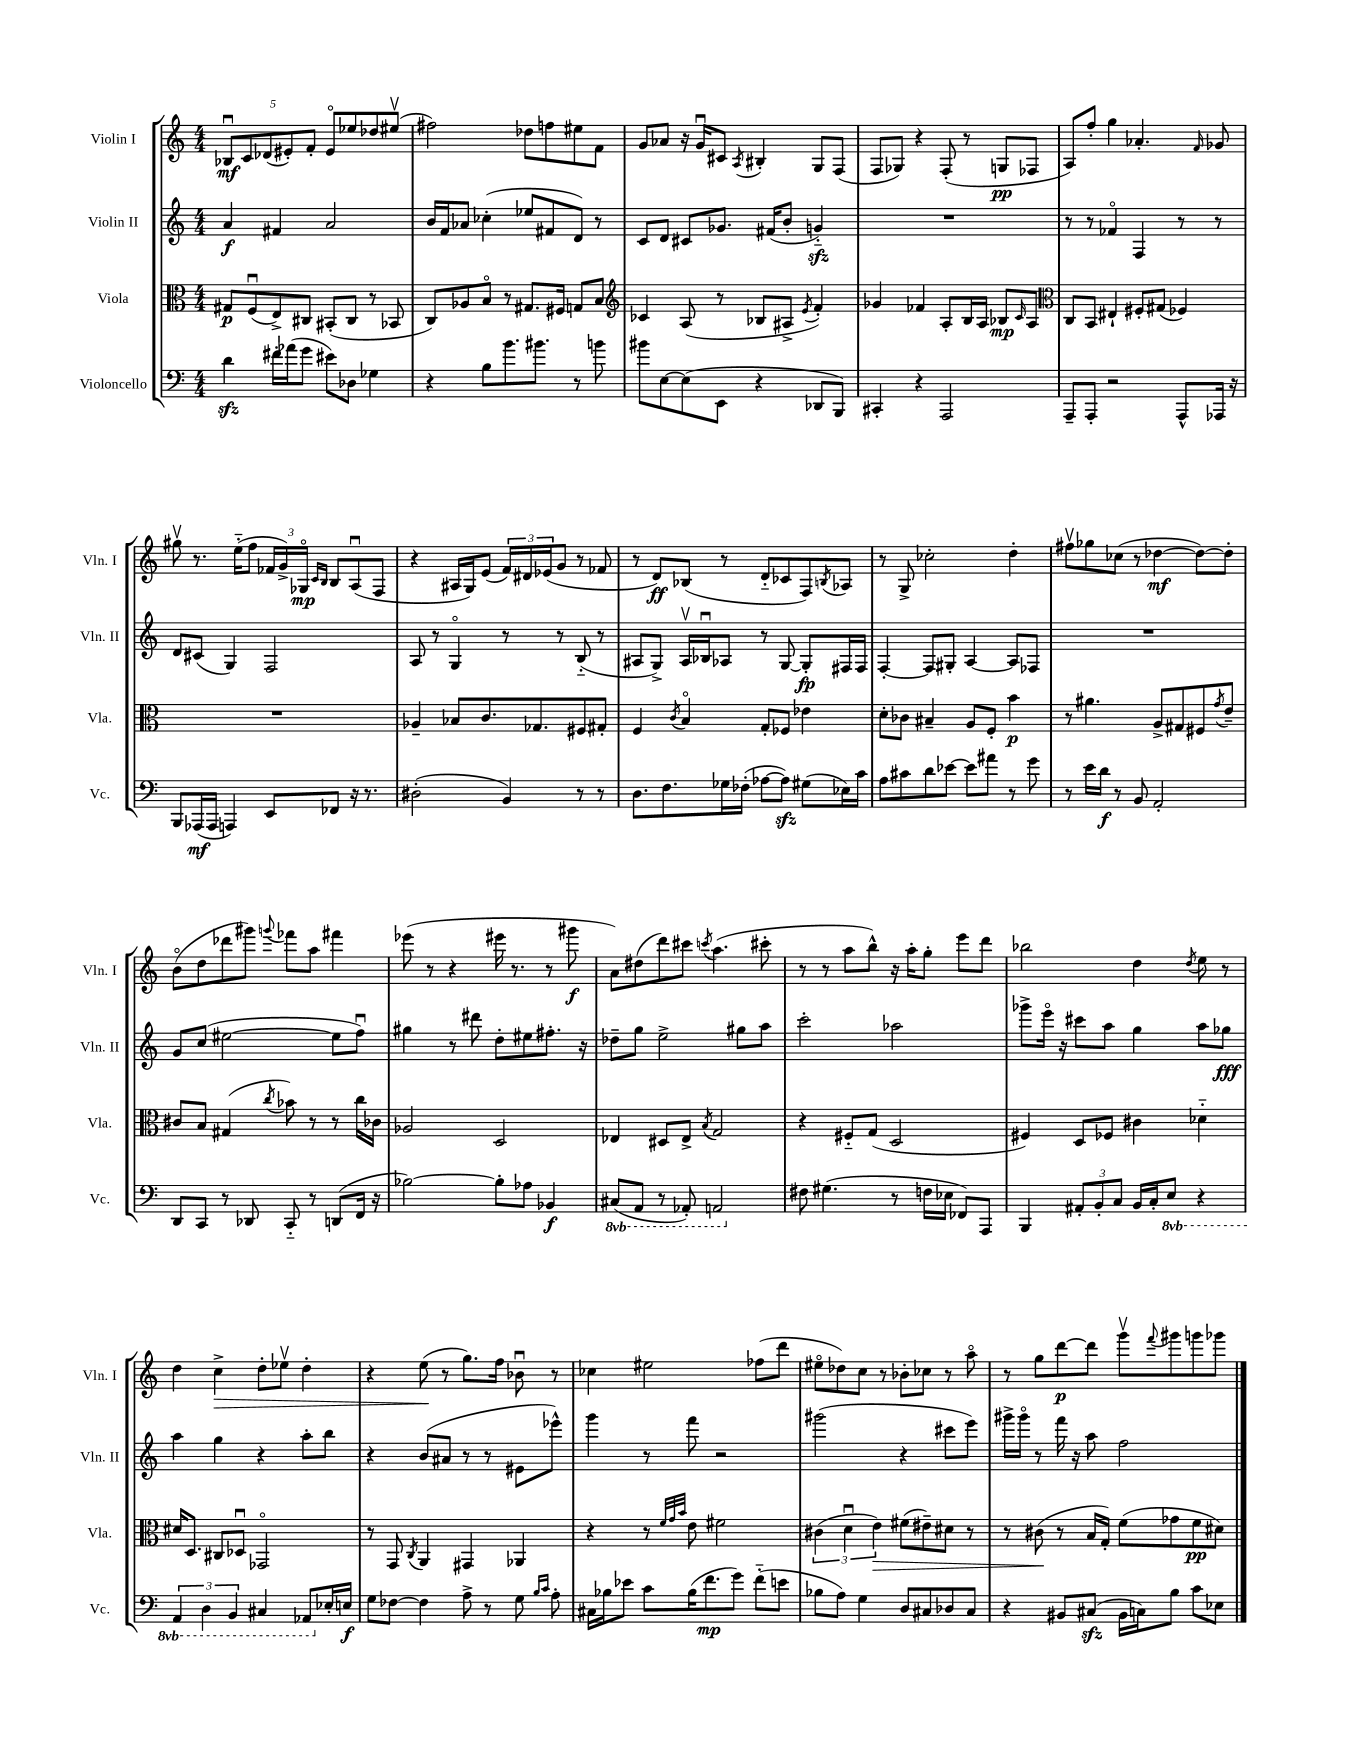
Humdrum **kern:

**kern	**kern	**kern	**kern
*staff4	*staff3	*staff2	*staff1
*clefF4	*clefC3	*clefG2	*clefG2
*k[]	*k[]	*k[]	*k[]
*M4/4	*M4/4	*M4/4	*M4/4
4d\	8G#/L	4a/	10B-u/L
.	.	.	10c/
.	(8Fu/	.	.
.	.	.	(10d-/
16f#'\LL	8E^/)	4f#/	.
.	.	.	10e#'/)
(16a-\J	.	.	.
8g\J	8C#/J	.	.
.	.	.	10f'/J
8e#\L)	(8BB#'/L	2a/	8e#o/L
8D-\J	8C#/J	.	8ee-/
4G-\	8r	.	8dd-/
.	8BB-/	.	(8ee#v/J
=	=	=	=
4r	8C/L)	16b/LL	2ff#\)
.	.	16f/J	.
.	8A-/	8a-/J	.
8B\L	8Bo/J	(4cc-'\	.
8.b\	8r	.	.
.	8.G#/L	8ee-/L	8dd-\L
8.b#\J	.	.	.
.	.	8f#/	8ff\
.	16F#/Jk	.	.
8r	8G/L	8d/J)	8ee#\
8b\	8B/J	8r	8f\J
=	=	=	=
*	*clefG2	*	*
8b#\L	4c-/	8c/L	8g/L
[8E\	.	8d/J	8a-/J
(8E\]	(8A/	8c#/L	16r
.	.	.	16gu/LK
8EE\J	8r	8.g-/J	8c#/J
.	.	.	8qA/
4r	8B-/L	.	4B#'/
.	.	(16f#/LK	.
.	8A#^/J	8b'/J	.
.	8qe/	.	.
8DD-/L	4f'/)	4g'~/)	8G/L
8BBB/J)	.	.	(8F/J
=	=	=	=
4CC#'/	4g-/	1r	8F/L
.	.	.	8G-/J)
4r	4f-/	.	4r
2AAA/	8A'/L	.	(8F'/
.	16B/L	.	8r
.	16A/JJ	.	.
.	8B-/L	.	8G/L
.	16qqc/	.	.
.	8A/J	.	8F-/J
=	=	=	=
*	*clefC3	*	*
8AAA~/L	8C/L	8r	8A/L)
8AAA'/J	8BB/J	8r	8ff'/J
2r	4E#`/	4f-o/	4gg\
.	8F#'/L	4F/	4.a-'/
.	(8G#/J	.	.
8AAA^^/L	4F-/)	8r	.
.	.	.	16qqf/
16AAA-/Jk	.	8r	8g-/
16r	.	.	.
=	=	=	=
8BBB/L	1r	8d/L	8gg#v\
(16AAA-/L	.	(8c#/J	8.r
16AAA-/JJ	.	.	.
4AAA/)	.	4G/)	.
.	.	.	(16ee'~\LK
.	.	.	8ff\J
8EE/L	.	2F/	24f-/LL
.	.	.	24g^/)
.	.	.	24G-o/JJ
.	.	.	16qqc/LL
.	.	.	16qqB/JJ
8FF-/J	.	.	8B/L
16r	.	.	(8Au/
8.r	.	.	.
.	.	.	8F/J
=	=	=	=
(2D#'\	4A-~/	8A/	4r
.	.	8r	.
.	8B-/L	4Go/	16A#/LL
.	.	.	16G/J)
.	8.c/	.	(8e/J
4BB/)	.	8r	24f/LL)
.	.	.	24d#/
.	8.G-/	.	.
.	.	.	(24e-/J
.	.	8r	8g/J
8r	8F#/	(8B'~/	8r
8r	8G#'/J	8r	8f-/
=	=	=	=
8.D\L	4F/	8A#/L	8r
.	.	8G^/J)	8d/L)
8.F\	.	.	.
.	8qc/	.	.
.	4Bo/	16A#v/LL	(8B-/J
.	.	16B-u/J	.
16G-\L	.	8A-/J	8r
(16F-'\JJ	.	.	.
[8A-\L	8G'/L	8r	8d'~/L
8A-\]J)	8F-/J	[8G/	8c-/
(8G#\L	4e-\	8G'/]L	8F/)
.	.	.	8qB/
16E-\L)	.	16F#/L	8A-/J
16c\JJ	.	16F#/JJ	.
=	=	=	=
8A\L	8d'\L	[4F'/	8r
8c#\	8c-\J	.	8G^/
8d\	4B#~/	8F/]L	2cc-'\
[8e-\J	.	8G#'/J	.
8e-\]L	8A/L	[4A/	.
8a#\J	8F'/J	.	.
8r	4b\	8A/]L	4dd'\
8g\	.	8F-/J	.
=	=	=	=
8r	8r	1r	8ff#v\L
16e\LL	4.a#\	.	8gg-\
16d\JJ	.	.	.
8r	.	.	(8cc-\J
8BB/	.	.	8r
2AA'/	8A^/L	.	[4dd-\
.	8G#/	.	.
.	8F#/	.	8dd-\_L)
.	8qg/	.	.
.	8e~/J	.	8dd-'\]J
=	=	=	=
8DD/L	8c#/L	8g/L	(8bo\L
8CC/J	8B/J	(8cc/J	8dd\
8r	(4G#/	[2ee#\	8ddd-\
8DD-/	.	.	8ggg#\J)
.	8qcc/	.	8qqggg/
8CC'~/	8b-\)	.	8fff-\L
8r	8r	.	8aa\J
(8DD/L	8r	8ee#\]L	4fff#\
16FF/Jk	16cc\LL	8ffu\J)	.
16r	16c-\JJ	.	.
=	=	=	=
[2B-\)	2A-/	4gg#\	(8eee-\
.	.	.	8r
.	.	8r	4r
.	.	8ddd#\	.
8B-'\]L	2D/	8dd'\L	16eee#\
.	.	.	8.r
8A-\J	.	8ee#\	.
4BB-/	.	8.ff#'\J	8r
.	.	.	8ggg#\
.	.	16r	.
=	=	=	=
(8CC#/L	4E-/	8dd-~\L	8a\L)
8AAA/J	.	8gg\J	(8dd#\
8r	8D#/L	2ee^\	8ddd\)
8AAA-'/)	8E-^/J	.	8ccc#\J
.	8qB/	.	8qccc/
2AAA/	2G/	.	(4.aa\
.	.	8gg#\L	.
.	.	8aa\J	8ccc#'\
=	=	=	=
8F#\	4r	2ccc'\	8r
(4.G#\	.	.	8r
.	8F#'~/L	.	8aa\L
.	(8G/J	.	8bb^^\J)
8r	2D/	2aa-\	16r
.	.	.	16aa'\LK
16F\LL	.	.	8gg'\J
16E-\JJ	.	.	.
8FF-/L)	.	.	8eee\L
8AAA/J	.	.	8ddd\J
=	=	=	=
4BBB/	4F#/)	8ggg-^\L	2bb-\
.	.	16eeeo\Jk	.
.	.	16r	.
12AA#'/L	8D/L	8ccc#\L	.
12BB'/	.	.	.
.	8F-/J	8aa\J	.
12C/J	.	.	.
16BB/LL	4c#\	4gg\	4dd\
16C'/J	.	.	.
8EE/J	.	.	.
.	.	.	8qdd/
4r	4d-'~\	8aa\L	8ee\
.	.	8gg-\J	8r
=	=	=	=
6AAA/	16d#/LK	4aa\	4dd\
.	8.D/J	.	.
6DD\	.	.	.
.	8C#/L	4gg\	4cc^\
6BBB/	.	.	.
.	8D-u/J	.	.
4CC#/	2GG-o/	4r	8dd'\L
.	.	.	8ee-v\J
8AAA-/L	.	8aa'\L	4dd'\
16E-'/L	.	8bb\J	.
16E/JJ	.	.	.
=	=	=	=
8G\L	8r	4r	4r
[8F-\J	8GG/	.	.
.	8qC/	.	.
4F-\]	4AA/	(8b/L	(8ee\
.	.	8a#/J	8r
8A^\	4GG#/	8r	8.gg\L)
8r	.	8r	.
.	.	.	16ff\Jk
8G\	4AA-/	8e#\L	8b-u\
16qqB/LL	.	.	.
16qqc/JJ	.	.	.
8A'\	.	8eee-^^\J)	8r
=	=	=	=
16C#\LL	4r	4ggg\	4cc-\
16B-\J	.	.	.
8e-\J	.	.	.
8c\L	8r	8r	2ee#\
.	32qqf/LLL	.	.
.	32qqg/	.	.
.	32qqb/JJJ	.	.
(16B-\K	8e\	8fff\	.
8.f\	.	.	.
.	2f#\	2r	.
8g\J)	.	.	.
(8f'~\L	.	.	(8ff-\L
8e\J	.	.	8ddd\J
=	=	=	=
8B-\L	(6c#\	(2ggg#\	8ee#o\L
8A\J)	.	.	8dd-\)
.	6du\	.	.
4G\	.	.	8cc\J
.	6e\)	.	.
.	.	.	8r
8D/L	(8f#\L	4r	8b-'\L
8C#/	8e#~\)	.	8cc-\J
8D-/	8d#\J	8ccc#\L	8r
8C#/J	8r	8eee\J)	8aao\
=	=	=	=
4r	8r	16ggg#^\LL	8r
.	.	16ggg#o\JJ	.
.	(8c#\	8r	8gg\L
8BB#/L	8r	16fff\	[8ddd\
.	.	16r	.
(8C#/J	16B/LL	8aa\	8ddd\]J
.	16G'/JJ)	.	.
16BB#\LL	(8f\L	2ff\	8gggv\L
16C\J)	.	.	.
.	.	.	8qqfff/
8B\J	8g-\	.	8ggg#\
8c\L	8f\	.	8ggg\
8E-\J	8d#\J)	.	8ggg-\J
==	==	==	==
*-	*-	*-	*-
